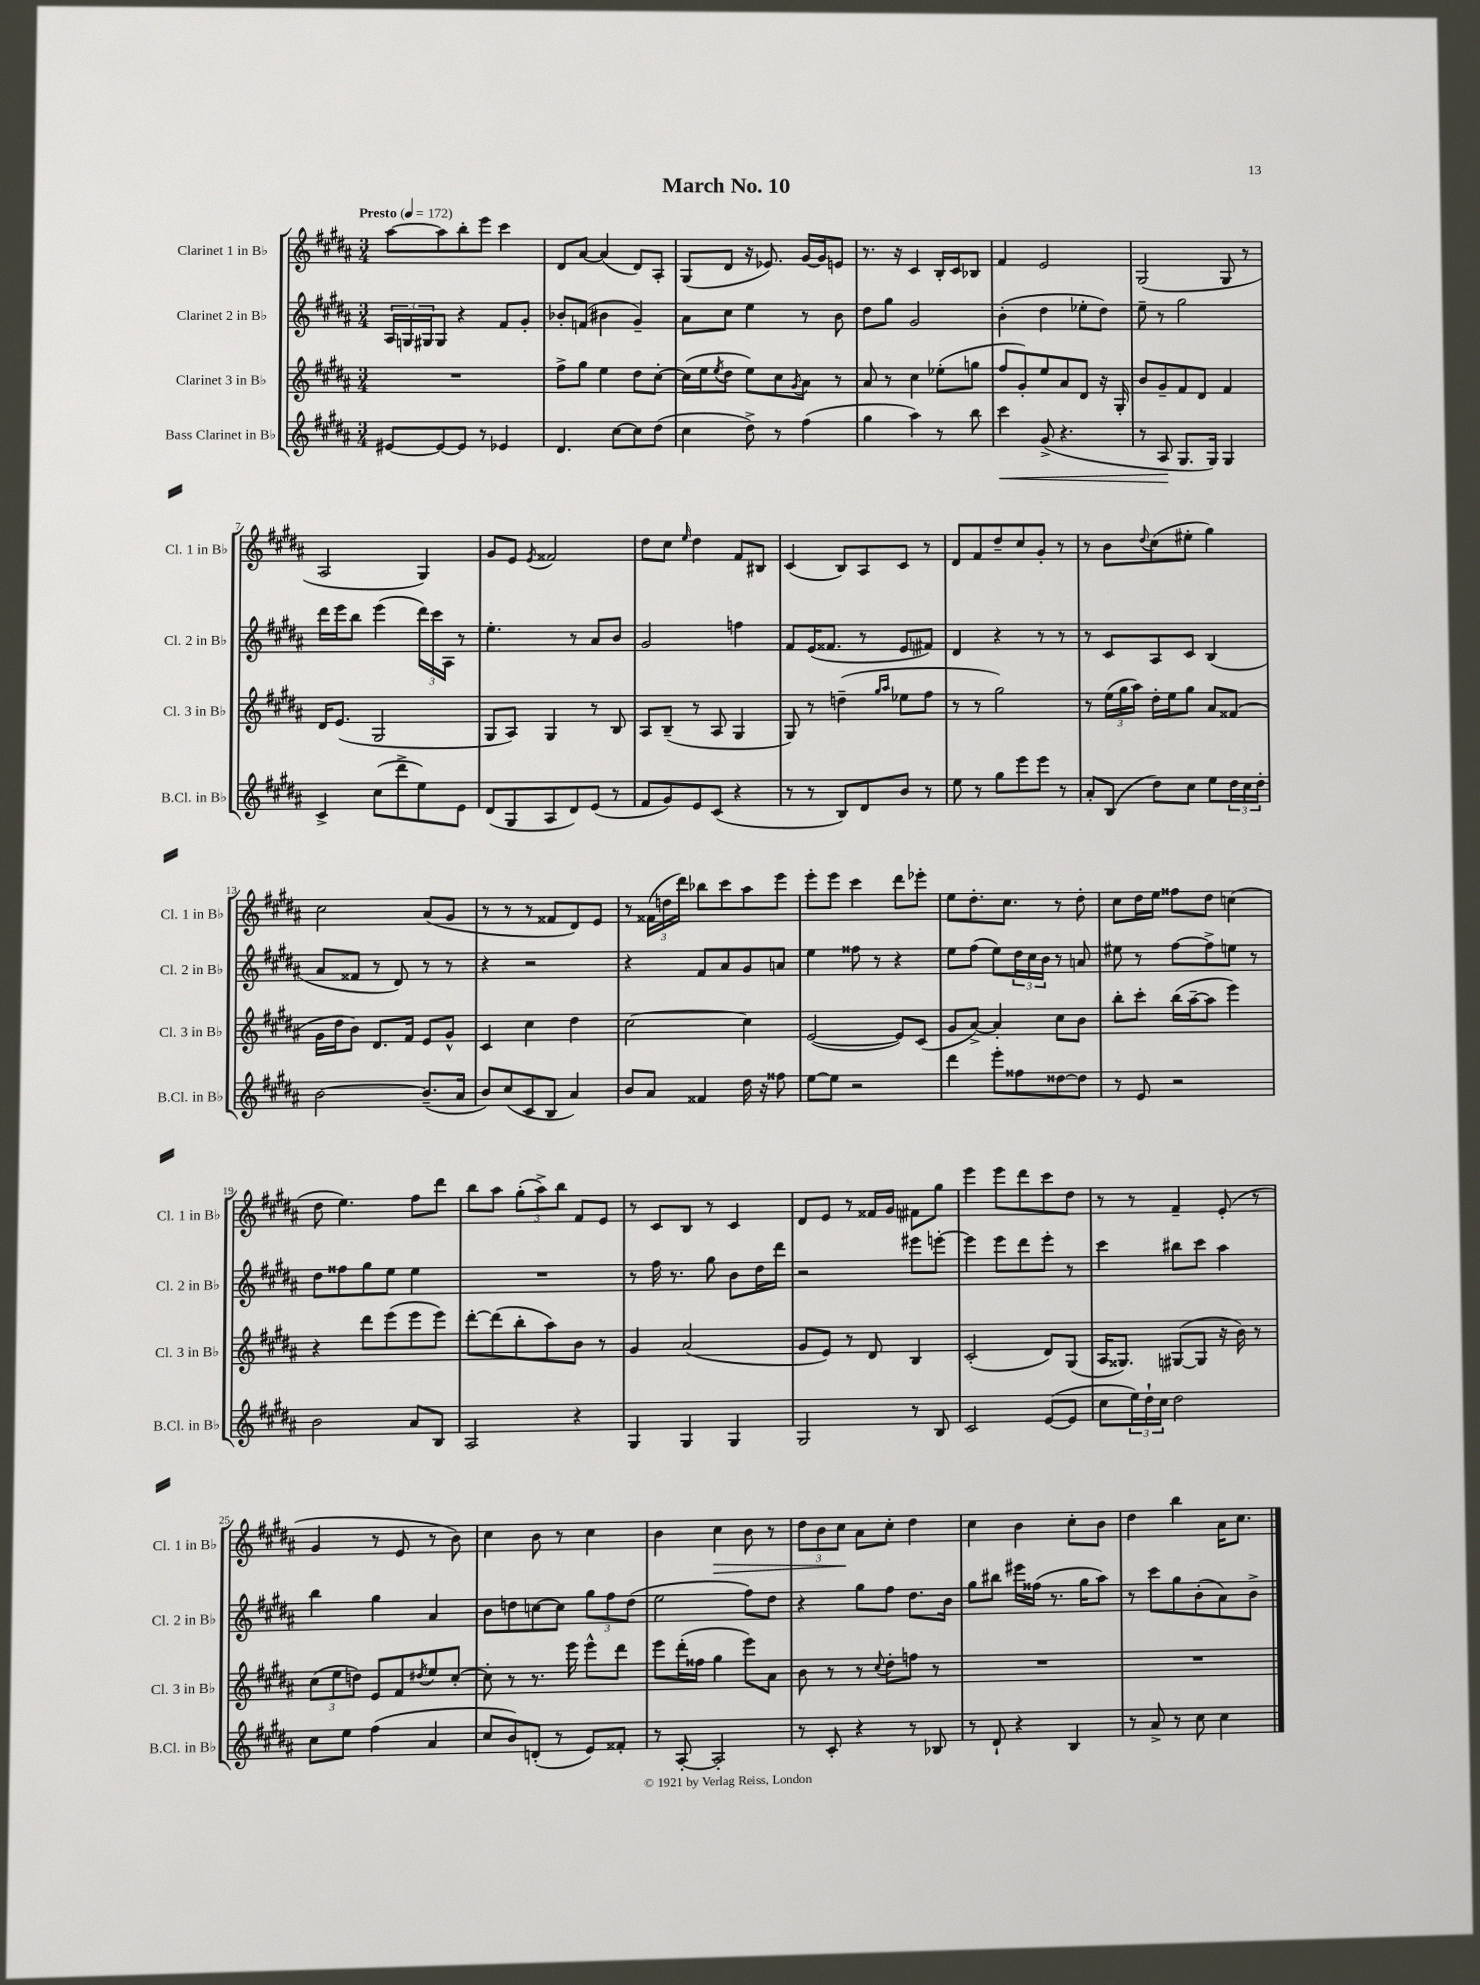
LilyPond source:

\header { title = "March No. 10" }
<<
\new StaffGroup <<
\new Staff = "s0" \with { instrumentName = "Clarinet 1 in Bb" shortInstrumentName = "Cl. 1 in Bb" } {
    \clef treble \key b \major \numericTimeSignature \time 3/4 \tempo "Presto" 4 = 172
    ais''8~ ais''8 b''8-. e'''8 cis'''4 |
    dis'8 ais'8~ ais'4( dis'8) ais8-. |
    gis8( dis'8 r16 ees'8.) gis'16~ gis'16 e'8 |
    r8. r16 cis'4 b16-. cis'16 bes8 |
    fis'4 e'2 |
    gis2( gis8 r8 |
    ais2 gis4) |
    gis'8 e'8 \acciaccatura { e'8 } fisis'2 |
    dis''8 cis''8 \grace { e''16 } dis''4 fis'8 bis8 |
    cis'4( b8) ais8 cis'8 r8 |
    dis'8 fis'8 dis''8-- cis''8 gis'8-. r8 |
    r8 b'8 \appoggiatura { dis''8 } cis''8( eis''8-. gis''4) |
    cis''2 ais'8( gis'8 |
    r8 r8 r8 fisis'8 dis'8) e'8 |
    r8 \tuplet 3/2 { fisis'16( d''16 dis'''16) } bes''8 cis'''8 ais''8 e'''8 |
    e'''8-. e'''8 cis'''4 dis'''8 ees'''8-. |
    e''8 dis''8.-. cis''8. r8 dis''8-. |
    cis''8 dis''16 e''16 fisis''8 dis''8 c''4( |
    dis''8 e''4.) fis''8 dis'''8 |
    b''8 ais''8 \tuplet 3/2 { gis''8-.( ais''8->) b''8 } fis'8 e'8 |
    r8 cis'8 b8 r8 cis'4 |
    dis'8 e'8 r8 fisis'16 gis'16 fis'8 gis''8 |
    e'''4 e'''8 dis'''8 cis'''8 dis''8 |
    r8 r8 fis'4-- e'8-.( r8 |
    gis'4 r8 e'8 r8 b'8) |
    cis''4 b'8 r8 cis''4 |
    b'4 cis''4\> b'8 r8 |
    \tuplet 3/2 { dis''8 b'8 cis''8\! } ais'8 cis''8-. dis''4 |
    cis''4 b'4 cis''8-. b'8 |
    dis''4 b''4 ais'16 cis''8. \bar "|." |
}
\new Staff = "s1" \with { instrumentName = "Clarinet 2 in Bb" shortInstrumentName = "Cl. 2 in Bb" } {
    \clef treble \key b \major \numericTimeSignature \time 3/4
    \tuplet 3/2 { ais16 g16 gis16 } gis8 r4 fis'8 gis'8-. |
    bes'8-. f'8( bis'4 gis'4--) |
    ais'8 cis''8 e''4 r8 b'8 |
    dis''8 gis''8 gis'2 |
    b'4-.( dis''4 ees''8-. dis''8) |
    e''8-- r8 gis''2 |
    dis'''16 e'''16 b''8 e'''4( \tuplet 3/2 { dis'''16) cis'''16 ais16 } r8 |
    e''4.-. r8 ais'8 b'8 |
    gis'2 f''4 |
    fis'8 e'16( fisis'8. r8 e'8 fis'8) |
    dis'4 r4 r8 r8 |
    r8 cis'8 ais8 cis'8 b4( |
    ais'8 fisis'8 r8 dis'8) r8 r8 |
    r4 r2 |
    r4 fis'8 ais'8 gis'8 a'8 |
    e''4 fisis''8 r8 r4 |
    e''8 fis''8( e''8) \tuplet 3/2 { dis''16 cis''16 b'16 } r8 a'8 |
    eis''8 r8 fis''8~ fis''8-> e''8 r8 |
    dis''8 fisis''8 gis''8 e''8 e''4 |
    R2. |
    r8 fis''16 r8. gis''8 b'8 dis''16 dis'''16 |
    r2 eis'''8 e'''8~-. |
    e'''4 e'''8 dis'''8 e'''8-. r8 |
    cis'''4 bis''8 cis'''8 ais''4 |
    b''4 gis''4 ais'4 |
    b'8 d''8 c''8~ c''8 \tuplet 3/2 { gis''8 fis''8 d''8( } |
    e''2 fis''8) dis''8 |
    r4 gis''8 fis''8 dis''8. b'16 |
    gis''8 bis''8 eis'''16 fisis''16( r8. gis''16 ais''8) |
    r8 cis'''8 gis''8 b'8-.( ais'8) b'8-> \bar "|." |
}
\new Staff = "s2" \with { instrumentName = "Clarinet 3 in Bb" shortInstrumentName = "Cl. 3 in Bb" } {
    \clef treble \key b \major \numericTimeSignature \time 3/4
    R2. |
    fis''8-> gis''8 e''4 dis''8 cis''8~-. |
    cis''16( e''16 \acciaccatura { e''8 } dis''8 e''8) cis''8 \acciaccatura { gis'8 } ais'8 r8 |
    ais'8 r8 cis''4 ees''8-.( g''8 |
    fis''8 gis'8-.) e''8 ais'8 dis'8 r16 gis16-. |
    b'8 gis'8-- fis'8 dis'8 fis'4 |
    dis'16 e'8.( gis2 |
    gis8 ais8) gis4 r8 b8 |
    ais8 b8--( r8 ais8 gis4 |
    gis8) r8 d''4--( \grace { gis''16 ais''16 } ees''8 fis''8 |
    r8 r8 gis''2) |
    r8 \tuplet 3/2 { e''16( gis''16 ais''16) } dis''16-. e''16 gis''8 ais'8 fisis'8( |
    gis'16 dis''16 b'8) dis'8. fis'16 e'8 gis'8-^ |
    cis'4 cis''4 dis''4 |
    cis''2~ cis''4 |
    e'2~( e'8) cis'8( |
    gis'8 ais'8~->) ais'4-. cis''8 b'8 |
    b''8-. cis'''8-. b''16( ais''16~-- ais''8 e'''4) |
    r4 dis'''8 e'''8( e'''8 e'''8) |
    dis'''8~-. dis'''8( b''8-. ais''8) b'8 r8 |
    gis'4 ais'2( |
    gis'8 e'8) r8 dis'8 b4 |
    cis'2-.( dis'8) gis8( |
    ais16 gisis8.) gis8~( gis8 r16 b'16) r8 |
    \tuplet 3/2 { cis''8( e''8 d''8) } e'8 fis'8 \acciaccatura { dis''8 } e''8 cis''8~-. |
    cis''8-. r8 r8. e'''16 e'''8-^ dis'''8 |
    e'''8 dis'''16-.( fisis''16 gis''4 e'''8) ais'8 |
    b'8 r8 r8 \appoggiatura { cis''8 } dis''8-. f''8 r8 |
    R2. |
    R2. \bar "|." |
}
\new Staff = "s3" \with { instrumentName = "Bass Clarinet in Bb" shortInstrumentName = "B.Cl. in Bb" } {
    \clef treble \key b \major \numericTimeSignature \time 3/4
    eis'8~ eis'8~ eis'8 r8 ees'4 |
    dis'4. cis''8~ cis''8 dis''8( |
    cis''4 dis''8->) r8 fis''4( |
    gis''4 ais''4) r8 b''8 |
    cis'''4\< gis'8->( r4. |
    r8 ais8\! gis8. gis16) gis4 |
    cis'4-> cis''8( dis'''8-> e''8) e'8 |
    dis'8( gis8 ais8 dis'8) e'8( r8 |
    fis'8 gis'8) e'8 cis'8( r4 |
    r8 r8 b8) dis'8 b'8 r8 |
    e''8 r8 gis''8 e'''8 e'''8 r8 |
    ais'8-. b8( dis''8) cis''8 e''8 \tuplet 3/2 { dis''16 cis''16 dis''16-. } |
    b'2~ b'8.--( ais'16 |
    b'8) cis''8( cis'8 b8 ais'4) |
    b'8 ais'8 fisis'4 dis''16 r16 fisis''8 |
    e''8~ e''8 r2 |
    dis'''4 e'''8-. fisis''8 disis''8~ disis''8 |
    r8 e'8 r2 |
    b'2 ais'8 b8 |
    ais2 r4 |
    gis4 gis4 gis4 |
    gis2 r8 b8 |
    cis'2 e'8~( e'8 |
    cis''8 \tuplet 3/2 { e''16) dis''16-! cis''16 } dis''2 |
    cis''8 e''8 fis''4( ais'4 |
    cis''8 b'8) d'8-.( r8 e'8) fisis'8-. |
    r8 ais8~-. ais2-. |
    r8 cis'8-. r4 r8 bes8 |
    r8 dis'8-! r4 b4 |
    r8 ais'8-> r8 cis''8 cis''4 \bar "|." |
}
>>
>>
